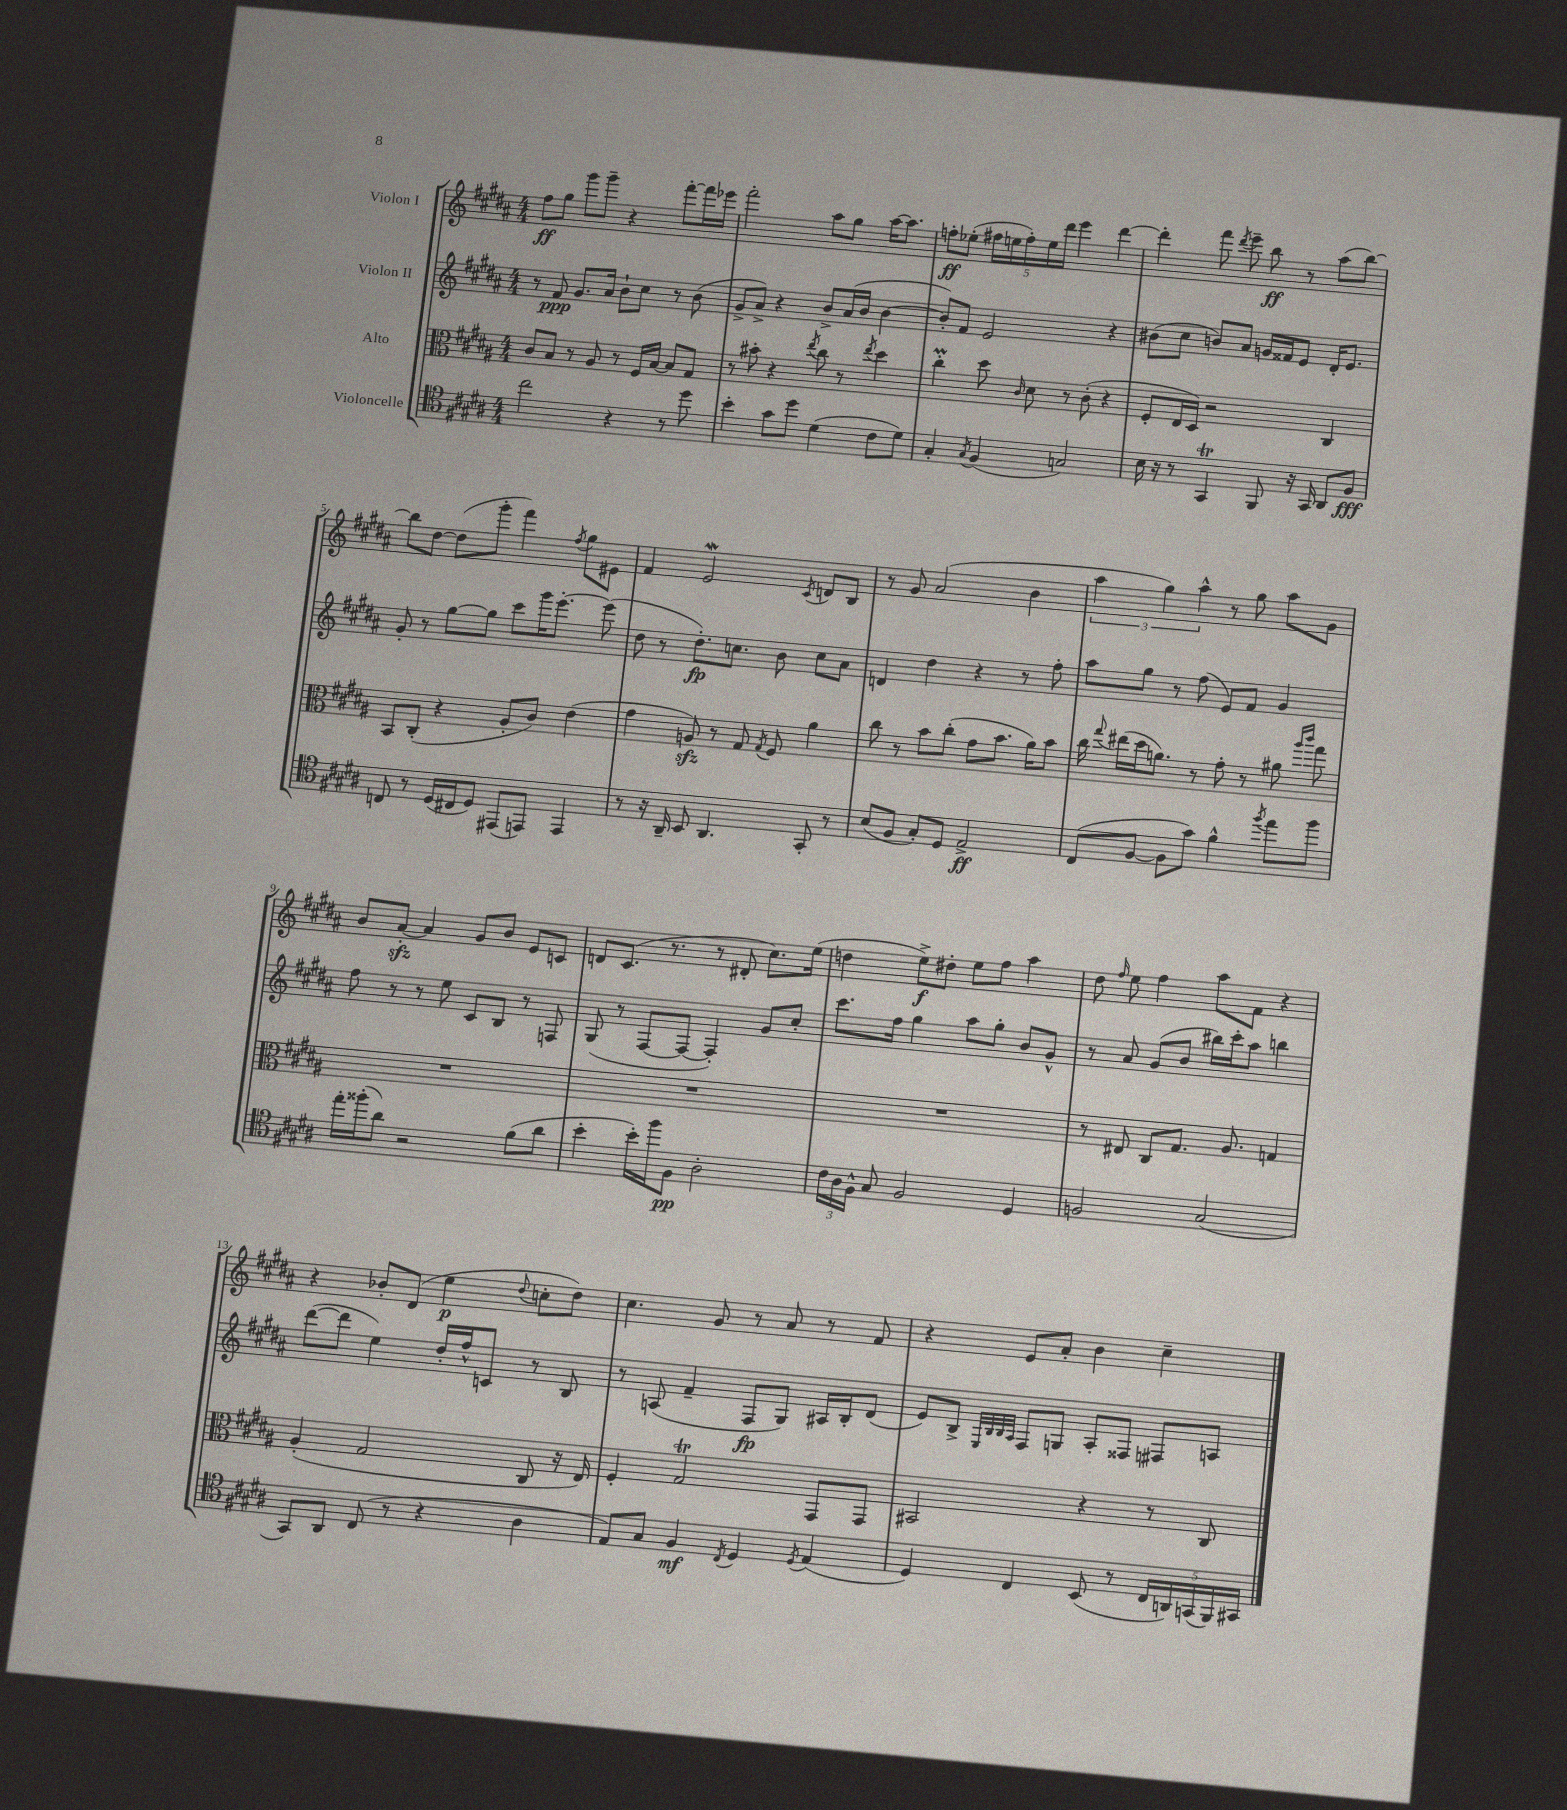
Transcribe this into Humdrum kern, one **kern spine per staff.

**kern	**dynam	**kern	**kern	**dynam	**kern	**dynam
*part4	*part4	*part3	*part2	*part2	*part1	*part1
*staff4	*staff4	*staff3	*staff2	*staff2	*staff1	*staff1
*I"Violoncelle	*	*I"Alto	*I"Violon II	*	*I"Violon I	*
*clefC4	*	*clefC3	*clefG2	*	*clefG2	*
*k[f#c#g#d#a#]	*	*k[f#c#g#d#a#]	*k[f#c#g#d#a#]	*	*k[f#c#g#d#a#]	*
*M4/4	*	*M4/4	*M4/4	*	*M4/4	*
=1	=1	=1	=1	=1	=1	=1
2cc#\	.	8c#/L	8r	.	8ff#\L	ff
.	.	8B/J	8f#/	ppp	8gg#\J	.
.	.	8r	8.g#/L	.	8ggg#\L	.
.	.	8A#/	.	.	8ggg#~\J	.
.	.	.	16a#/Jk	.	.	.
4r	.	8r	8b`\L	.	4r	.
.	.	16F#/LL	8cc#\J	.	.	.
.	.	[16B/JJ	.	.	.	.
8r	.	8B/L]	8r	.	[8fff#'\L	.
8dd#\	.	8G#/J	(8b\	.	16fff#\L]	.
.	.	.	.	.	16eee-X\JJ	.
=2	=2	=2	=2	=2	=2	=2
4b'\	.	8r	8g#^/L	.	2fff#'\	.
.	.	8b#X'\	8a#^/J)	.	.	.
8g#\L	.	4r	4r	.	.	.
8dd#\J	.	.	.	.	.	.
.	.	8qee/	.	.	.	.
(4d#\	.	8cc#\	8b^/L	.	8aa#\L	.
.	.	8r	(16a#/L	.	8gg#\J	.
.	.	.	16b/JJ	.	.	.
.	.	8qee/	.	.	.	.
8c#\L	.	4dd#\	[4b\	.	[16aa#\KL	.
.	.	.	.	.	8.aa#\J]	.
8d#\J)	.	.	.	.	.	.
=3	=3	=3	=3	=3	=3	=3
4G#'/	.	4cc#M'\	8b'/L])	.	8ffn'\L	ff
.	.	.	8f#/J	.	(8ee-X'\J	.
8qG#/	.	.	.	.	.	.
(4F#/	.	8dd#\	2e/	.	20ff#X\LL	.
.	.	.	.	.	20een\	.
.	.	.	.	.	20ff#'\)	.
.	.	16qqc#/	.	.	.	.
.	.	8d#\	.	.	.	.
.	.	.	.	.	20ee\	.
.	.	.	.	.	20ddd#\JJ	.
2Gn/)	.	8r	.	.	4eee\	.
.	.	(8c#'\	.	.	.	.
.	.	4r	4r	.	[4ddd#\	.
=4	=4	=4	=4	=4	=4	=4
16B\	.	8F#'/L	(8b#X\L	.	4ddd#'\]	.
16r	.	.	.	.	.	.
8r	.	16E/L	8cc#\J	.	.	.
.	.	16D#/JJ)	.	.	.	.
4GG#T/	.	2r	8bn/L)	.	8fff#\	.
.	.	.	.	.	8qddd#/	.
.	.	.	8a#/J	.	8eee~\	.
8FF#/	.	.	16gn/LL	.	8bb\	ff
.	.	.	16f##X/J	.	.	.
16r	.	.	8e/J	.	8r	.
16GG#/	.	.	.	.	.	.
8AA#/L	.	4C#/	16d#'/KL	.	(8aa#\L	.
.	.	.	8.e/J	.	.	.
8F#/J	fff	.	.	.	[8bb\J)	.
!!LO:LB:g=z
=5	=5	=5	=5	=5	=5	=5
8Cn/	.	8BB/L	8g#'/	.	8bb\L]	.
8r	.	(8C#'/J	8r	.	[8dd#\J	.
(16D#/LL	.	4r	[8gg#\L	.	(8dd#\L]	.
16C#X/J	.	.	.	.	.	.
8D#/J)	.	.	8gg#\J]	.	8ggg#'\J	.
(8EE#X/L	.	8A#'/L	8ccc#\L	.	4fff#\)	.
8EEn/J)	.	8c#/J)	16ggg#\K	.	.	.
.	.	.	[8.eee'\J	.	.	.
.	.	.	.	.	8qff#/	.
4EE/	.	(4e\	.	.	8gg#\L	.
.	.	.	(8eee\]	.	8e#X\J	.
=6	=6	=6	=6	=6	=6	=6
8r	.	4g#\	8dd#\	.	4f#/	.
16r	.	.	8r	.	.	.
16AA#~/	.	.	.	.	.	.
8BB/	.	8Anzz/)	8.dd#'\L)	fp	2ew/	.
4.AA#/	.	8r	.	.	.	.
.	.	.	8.ccn\J	.	.	.
.	.	8G#/	.	.	.	.
.	.	8qG#/	.	.	.	.
.	.	8F#/	8b\	.	.	.
.	.	.	.	.	8qc#/	.
8GG#'/	.	4a#\	8cc\L	.	8dn/L	.
8r	.	.	8a#\J	.	8B/J	.
=7	=7	=7	=7	=7	=7	=7
(8B/L	.	8cc#\	4dn/	.	8r	.
8F#/J	.	8r	.	.	8g#/	.
8G#'/L)	.	8b\L	4dd#\	.	(2a#/	.
8D#/J	.	(8cc#'\J	.	.	.	.
2E^/	ff	8g#\L	4r	.	.	.
.	.	8.b\J	.	.	.	.
.	.	.	8r	.	4b\	.
.	.	16a#\KL)	.	.	.	.
.	.	8b\J	8ff#'\	.	.	.
=8	=8	=8	=8	=8	=8	=8
(8C#/L	.	16cc#\	8aa#\L	.	6aa#\	.
.	.	8qqgg#/	.	.	.	.
.	.	(16ee#X\LL	.	.	.	.
[8F#/J	.	16dd#\J	8gg#\J	.	.	.
.	.	.	.	.	6gg#\)	.
.	.	8.an\J)	.	.	.	.
8F#\L]	.	.	8r	.	.	.
.	.	.	.	.	6aa#^^\	.
8g#\J)	.	8r	(8ff#\	.	.	.
4f#^^\	.	8g#'\	8e/L)	.	8r	.
.	.	8r	8f#/J	.	8gg#\	.
8qff#/	.	.	.	.	.	.
8ee\L	.	8a#X\	4g#/	.	8aa#\L	.
.	.	16qqaa#/LL	.	.	.	.
.	.	16qqccc#/JJ	.	.	.	.
8ff#\J	.	8gg#\	.	.	8g#\J	.
!!LO:LB:g=z
=9	=9	=9	=9	=9	=9	=9
16ee'\LL	.	1r	8ff#\	.	8b/L	.
(16ff##X'\J	.	.	.	.	.	.
8a#\J)	.	.	8r	.	[8a#zz'/J	.
2r	.	.	8r	.	4a#/]	.
.	.	.	8ee\	.	.	.
.	.	.	8c#/L	.	8g#/L	.
.	.	.	8B/J	.	8b/J	.
(8f#\L	.	.	8r	.	8e/L	.
8a#\J	.	.	8Fn/	.	8cn/J	.
=10	=10	=10	=10	=10	=10	=10
4b'\	.	1r	(8G#/	.	8dn/L	.
.	.	.	8r	.	(8.c#/J	.
16b'\LL)	.	.	[8F#/L	.	.	.
16ff#\J	.	.	.	.	8.r	.
8F#\J	pp	.	8F#/J_	.	.	.
2A#'\	.	.	4F#'/])	.	8r	.
.	.	.	.	.	8d#X'/	.
.	.	.	8g#/L	.	8.cc#\L)	.
.	.	.	8cc#'/J	.	.	.
.	.	.	.	.	(16ee\Jk	.
=11	=11	=11	=11	=11	=11	=11
24c#\LL	.	1r	8.ccc#\L	.	4ddn\	.
24A#\	.	.	.	.	.	.
24F#^^\JJ	.	.	.	.	.	.
8G#/	.	.	.	.	.	.
.	.	.	16ff#\Jk	.	.	.
2F#/	.	.	4gg#\	.	8ee^\L)	f
.	.	.	.	.	8dd#X'\J	.
.	.	.	8aa#\L	.	8ee\L	.
.	.	.	8gg#'\J	.	8ff#\J	.
4D#/	.	.	8b/L	.	4aa#\	.
.	.	.	8g#^^/J	.	.	.
=12	=12	=12	=12	=12	=12	=12
2Fn/	.	8r	8r	.	8dd#\	.
.	.	.	.	.	16qqff#/	.
.	.	8E#X/	8a#/	.	8ee\	.
.	.	8C#/L	(8g#/L	.	4ff#\	.
.	.	8.G#/J	8b/J	.	.	.
(2G#/	.	.	16bb#X\LL)	.	8aa#\L	.
.	.	8.A#/	16ccc#'\J	.	.	.
.	.	.	8aa#\J	.	8f#\J	.
.	.	4Gn/	4bbn\	.	4r	.
!!LO:LB:g=z
=13	=13	=13	=13	=13	=13	=13
8GG#/L)	.	(4A#'/	([8ddd#\L	.	4r	.
8AA#/J	.	.	8ddd#\J]	.	.	.
(8C#/	.	2G#/	4ee\)	.	8b-X'/L	.
8r	.	.	.	.	(8d#/J	.
4r	.	.	16dd#'/LL	.	4ee\	p
.	.	.	16ff#^^/J	.	.	.
.	.	.	8cn/J	.	.	.
.	.	.	.	.	8qqdd#/	.
4A#\	.	8C#/	8r	.	8ccn'\L	.
.	.	16r	8B/	.	8dd#\J)	.
.	.	16E/)	.	.	.	.
=14	=14	=14	=14	=14	=14	=14
8E/L)	.	4F#'/	8r	.	4.cc#\	.
8G#/J	.	.	(8An/	.	.	.
4F#/	mf	2G#T/	4f#~/	.	.	.
.	.	.	.	.	8g#/	.
8qC#/	.	.	.	.	.	.
4D#/	.	.	8F#/L	fp	8r	.
.	.	.	8G#/J)	.	8a#/	.
8qD#/	.	.	.	.	.	.
(4E/	.	8GG#/L	16A#X/LL	.	8r	.
.	.	.	16B'/J	.	.	.
.	.	8GG#/J	(8d#/J	.	8f#/	.
=15	=15	=15	=15	=15	=15	=15
4D#/)	.	2BB#X/	8e/L)	.	4r	.
.	.	.	8B^/J	.	.	.
.	.	.	32qqE/LLL	.	.	.
.	.	.	32qqB/	.	.	.
.	.	.	32qqB/	.	.	.
.	.	.	32qqA#/JJJ	.	.	.
4C#/	.	.	8F#/L	.	8e/L	.
.	.	.	8Gn/J	.	8a#'/J	.
(8BB/	.	4r	8A#'/L	.	4b\	.
8r	.	.	8F##X/J	.	.	.
20C#/LL	.	8r	8F#X/L	.	4cc#~\	.
20AAn/)	.	.	.	.	.	.
(20GGn/	.	.	.	.	.	.
.	.	8C#/	8An/J	.	.	.
20FF#/)	.	.	.	.	.	.
20GG#X/JJ	.	.	.	.	.	.
==	==	==	==	==	==	==
*-	*-	*-	*-	*-	*-	*-
